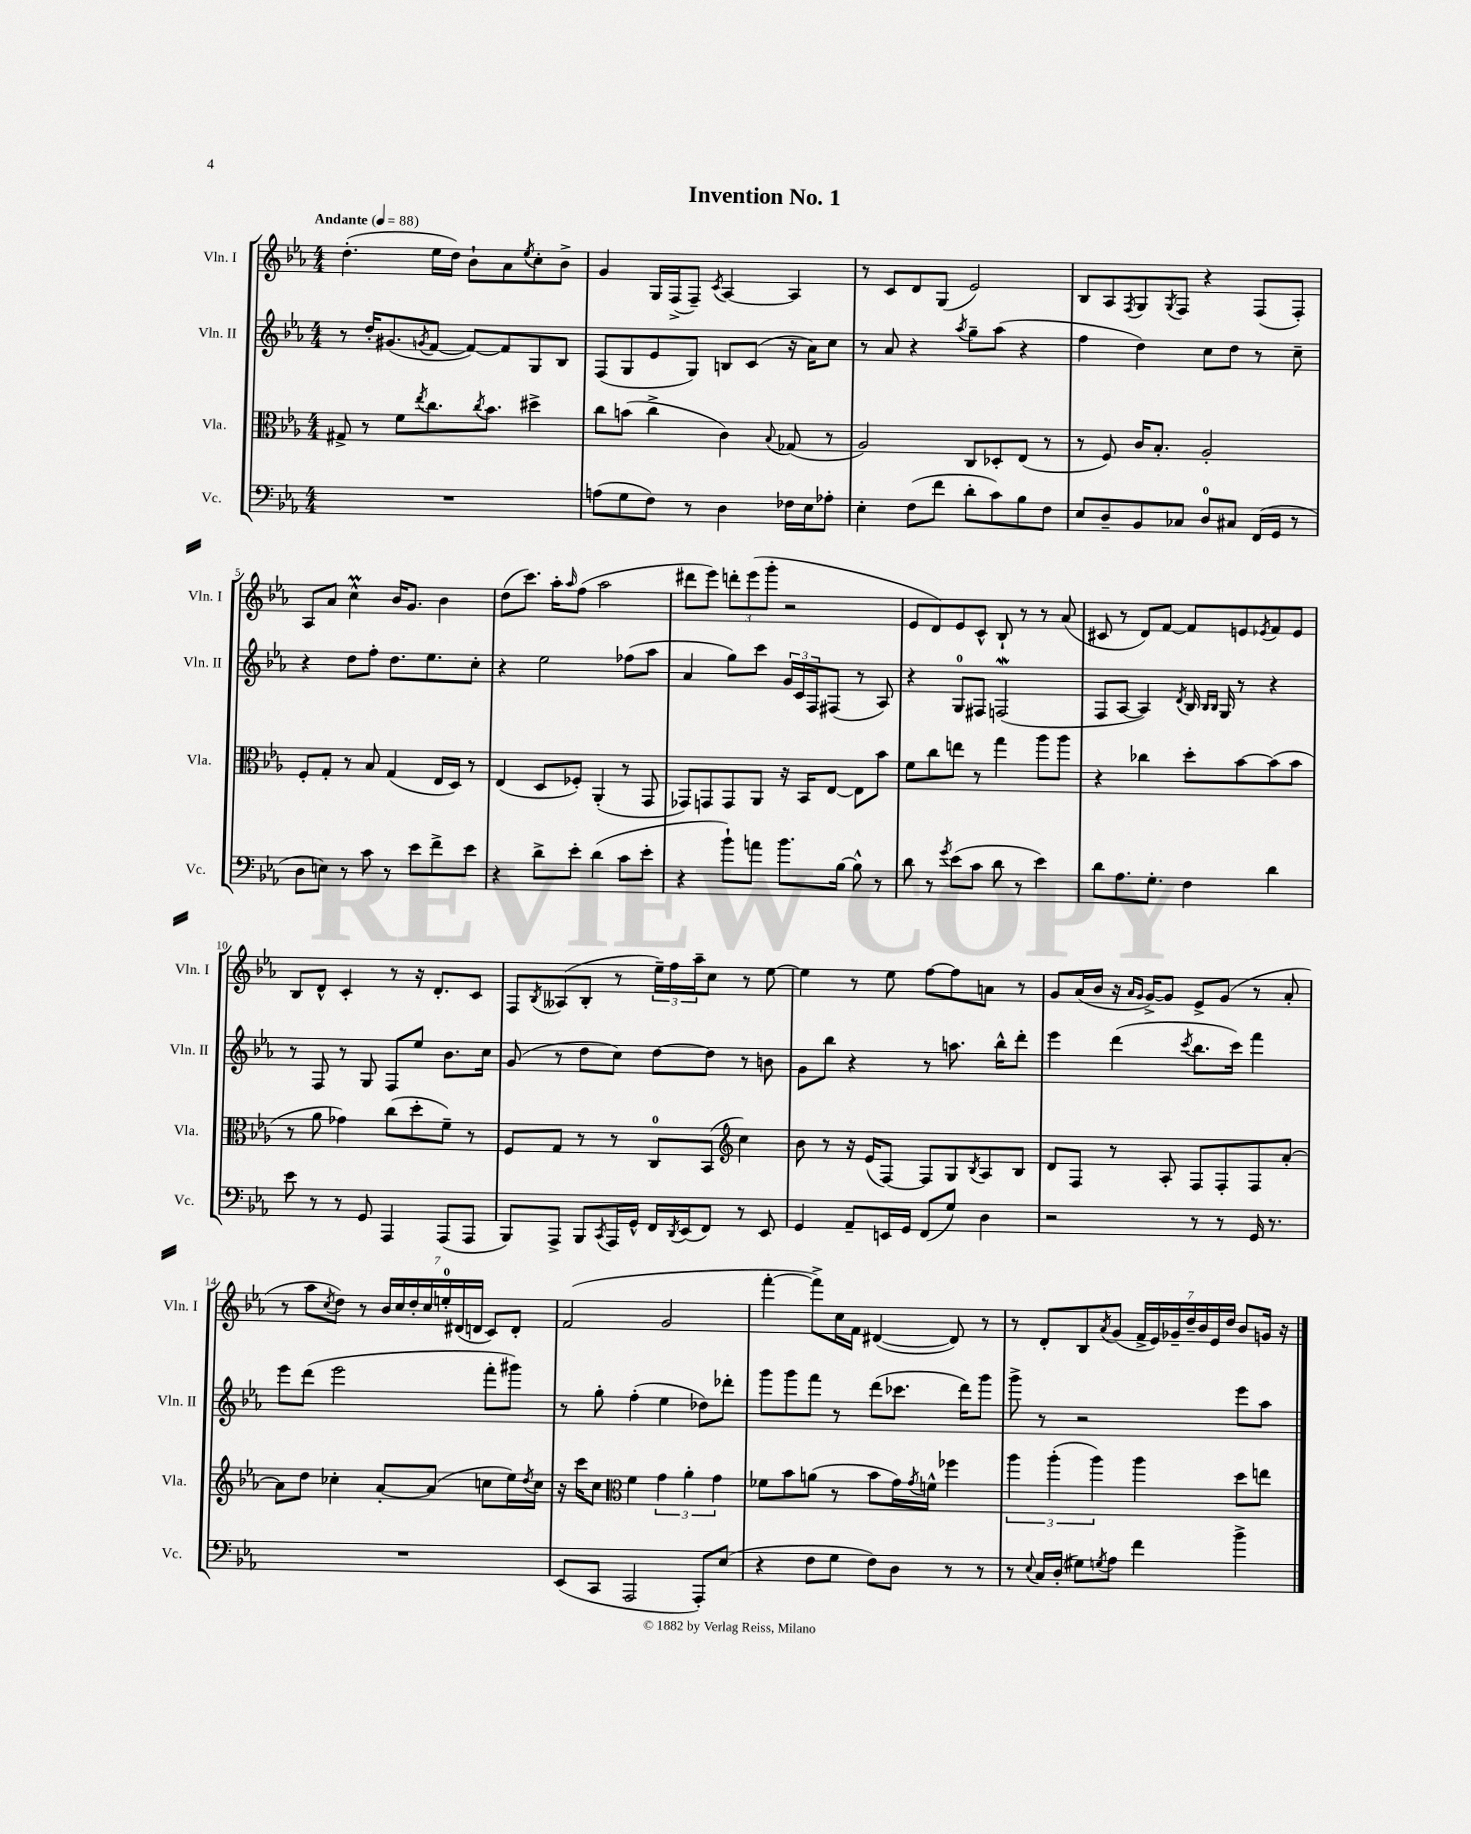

**kern	**kern	**kern	**kern
*part4	*part3	*part2	*part1
*staff4	*staff3	*staff2	*staff1
*I"Vc.	*I"Vla.	*I"Vln. II	*I"Vln. I
*I'Vc.	*I'Vla.	*I'Vln. II	*I'Vln. I
*clefF4	*clefC3	*clefG2	*clefG2
*k[b-e-a-]	*k[b-e-a-]	*k[b-e-a-]	*k[b-e-a-]
*M4/4	*M4/4	*M4/4	*M4/4
*MM88	*MM88	*MM88	*MM88
=1	=1	=1	=1
!	!	!	!LO:TX:a:B:t=Andante
1r	8G#X^/	8r	(4.dd'\
.	8r	16dd'/KL	.
.	.	(8.g#X/	.
.	8f\L	.	.
.	8qee-/	8qgn/	.
.	8.cc\	[8f/J	16ee-\LL
.	.	.	16dd\JJ)
.	.	8f/L_)	8b-`\L
.	8qcc/	.	.
.	8.b-\J	.	.
.	.	8f/]	8a-\
.	.	.	8qee-/
.	4dd#X^\	8G/	8cc'\
.	.	8B-/J	8b-^\J
=2	=2	=2	=2
(8An\L	8cc\L	(8F/L	4g/
8G\	(8bn\J	8G/	.
8F\J)	4cc^\	8e-/	16G/LL
.	.	.	(16F^/J
8r	.	8G/J)	8F~/J)
.	.	.	8qc/
4D\	4c\)	8Bn/L	[4A-/
.	.	(8c/J	.
.	8qqB-/	.	.
16F-X\LL	(8G-X/	16r	4A-/]
16E-\J	.	16a-\KL)	.
8A-X'\J	8r	8cc\J	.
=3	=3	=3	=3
4E-'\	2A-/)	8r	8r
.	.	8a-/	8c/L
(8F\L	.	4r	8d/
8f\J	.	.	(8G/J
.	.	8qaa-/	.
8d'\L	8C/L	8gg~\L	2e-/)
8c\)	8D-X'/	(8aa-\J	.
8B-\	(8E-/J	4r	.
8F\J	8r	.	.
=4	=4	=4	=4
8E-/L	8r	4ff\	8B-/L
8D~/	8F/)	.	8A-/
.	.	.	8qF/
8BB-/	16c/KL	4dd\)	8G/
.	8.B-'/J	.	.
.	.	.	8qG/
8C-X/J	.	.	8F/J
8D/L	2A-'/	8cc\L	4r
8C#X/J	.	8dd\J	.
(16FF/LL	.	8r	(8F/L
16GG/JJ	.	.	.
8r	.	8cc~\	8F'/J)
!!LO:LB:g=z
=5	=5	=5	=5
8D\L	8F'/L	4r	8A-/L
8En\J)	8G'/J	.	8a-/J
8r	8r	8dd\L	4ccM^^\
8c\	8B-/	8ff'\J	.
8r	(4G/	8.dd\L	16b-/KL
.	.	.	8.g/J
8e-\L	.	.	.
.	.	8.ee-\	.
8f^\	16E-/LL	.	4b-\
.	16D/JJ)	.	.
8e-\J	8r	8cc'\J	.
=6	=6	=6	=6
4r	(4E-/	4r	(8dd\L
.	.	.	8.ccc\J)
8d^\L	8D/L	2ee-\	.
.	.	.	16aa-'\KL
.	.	.	16qqaa-/
8e-'\J	8F-X'/J)	.	(8ff\J
(4d\	(4AA-'/	.	2aa-\
8c\L	8r	(8ff-X\L	.
8e-'\J	8GG/	8aa-\J	.
=7	=7	=7	=7
4r	8GG-X/L)	4a-/	8ddd#X\L
.	8GGn/	.	8eee-\J)
8b-`\L)	8GG/	8gg\L)	12dddn'\L
.	.	.	(12eee-\
8an\J	8AA-/J	8ccc\J	.
.	.	.	12ggg'\J
8.b-\L	16r	24g/LL	2r
.	.	24c/	.
.	16BB-/KL	.	.
.	.	24F/J	.
.	[8E-/J	(8F#X/J	.
[16B-\Jk	.	.	.
8B-^^\]	8E-\L]	8r	.
8r	8b-\J	8A-/)	.
=8	=8	=8	=8
8d\	8f\L	4r	8e-/L
8r	8cc\	.	8d/)
8qg/	.	.	.
(8e-\L	8een\J	8G/L	8e-/
8c\J	8r	8F#X/J	8c^^/J
8d\	4gg\	(2FnW/	8B-`/
8r	.	.	8r
4e-\)	8aa-\L	.	8r
.	8aa-\J	.	(8a-/
=9	=9	=9	=9
8d\L	4r	8F/L	8c#X/
8.A-\	.	[8A-/J	8r
.	4cc-X\	4A-/])	8d/L)
8.G'\J	.	.	.
.	.	.	[8f/J
.	.	8qd/	.
4F\	8dd'\L	16B-/	8f/L]
.	.	16qqB-/LL	.
.	.	16qqB-/JJ	.
.	.	16G/	.
.	[8b-\	8r	8en/
.	.	.	8qe-X/
4d\	(8b-\]	4r	8f/
.	8b-\J	.	8e-/J
!!LO:LB:g=z
=10	=10	=10	=10
8e-\	8r	8r	8B-/L
8r	8a-\	8F/	8d^^/J
8r	4g-X\)	8r	4c'/
8GG/	.	8G/	.
4AAA-/	(8cc\L	8F/L	8r
.	8dd'\	8ee-/J	16r
.	.	.	8.d'/L
(8AAA-/L	8f~\J)	8.b-\L	.
8AAA-/J	8r	.	8c/J
.	.	16cc\Jk	.
=11	=11	=11	=11
8BBB-/L)	8F/L	(8g/	8F/L
.	.	.	8qB-/
8AAA-^/J	8G/J	8r	(8A--X/
8BBB-/L	8r	8dd\L	8B-'/J
8qCC/	.	.	.
16AAA-/L	8r	8cc\J)	8r
16GG^^/JJ	.	.	.
16FF/LL	8C/L	[8dd\L	24ee-~\LL)
.	.	.	24ff\
8qDD/	.	.	.
(16EE-/J	.	.	.
.	.	.	24aa-~\J
8FF/J)	(8BB-/J	8dd\J]	8cc\J
*	*clefG2	*	*
8r	4cc\)	8r	8r
8EE-/	.	8bn\	[8ee-\
=12	=12	=12	=12
4GG/	8b-\	8g\L	4ee-\]
.	8r	8bb-\J	.
8AA-~/L	16r	4r	8r
.	(16e-/KL	.	.
16EEn/L	[8F/J)	.	8ee-\
16GG/JJ	.	.	.
(8FF/L	8F/L]	8r	[8ff\L
8G/J)	8G/	8.aan\	8ff\]
.	8qB-/	.	.
4D\	8A-/	.	8an\J
.	.	16bb-^^\KL	.
.	8B-/J	8ddd'\J	8r
=13	=13	=13	=13
2r	8d/L	4eee-\	8g/L
.	8F/J	.	(16a-/L
.	.	.	16b-/JJ
.	8r	(4ddd\	16r
.	.	.	16qqa-/LL
.	.	.	16qqg/JJ
.	.	.	[16g^/KL)
.	8A-'/	.	8g/J]
.	.	8qccc/	.
8r	8F/L	8.bb-\L	8e-^/L
8r	8F'/	.	(8g/J
.	.	16ccc\Jk)	.
16GG/	8F/	4fff\	8r
8.r	.	.	.
.	[8a-'/J	.	8a-'/
!!LO:LB:g=z
=14	=14	=14	=14
1r	8a-\L]	8eee-\L	8r
.	8dd\J	(8ddd\J	8aa-\L
.	.	.	8qcc/
.	4cc-X'\	2eee-\	8dd\J)
.	.	.	8r
.	[8a-'/L	.	28b-/LL
.	.	.	28cc/
.	.	.	28dd'/
.	.	.	28cc/
.	(8a-/J]	.	.
.	.	.	28een'/
.	.	.	(28d#X/
.	.	.	28dn/JJ
.	8ccn\L	8fff'\L	8c/L)
.	16ee-\L)	8ggg#X\J)	8d'/J
.	8qdd/	.	.
.	16cc\JJ	.	.
=15	=15	=15	=15
(8EE-/L	16r	8r	(2f/
.	16ccc\KL	.	.
8CC/J	8cc\J	8gg'\	.
*	*clefC3	*	*
2AAA-/	4f\	(4ff'\	.
.	6g\	4ee-\	2g/
.	6a-'\	.	.
8AAA-'/L)	.	8dd-X\L)	.
.	6g\	.	.
(8E-/J	.	8ddd-X'\J	.
=16	=16	=16	=16
4r	8f-X\L	8ggg\L	[4fff'\
.	8b-\	8ggg\	.
8F\L	(8an\J	8fff\J	8fff^\L])
8G\J	8r	8r	16cc\L
.	.	.	16f\JJ
8F\L)	8b-\L	(8ddd\L	([4d#X/
8D\J	16g\L)	8.ccc-X\J	.
.	8qg/	.	.
.	16fn^^\JJ	.	.
8r	4ff-X\	.	8d#/])
.	.	16ddd\KL)	.
8r	.	8ggg\J	8r
=17	=17	=17	=17
8r	6aa-\	8ggg^\	8r
8qqE-/	.	.	.
16C/LL	.	8r	8d'/L
.	(6aa-'\	.	.
(16D'/JJ	.	.	.
8G#X\L)	.	2r	8B-/
.	6aa-\)	.	.
8qGn/	.	.	8qa-/
8A-\J	.	.	(8g/J
4f\	4aa-\	.	28f^/LL
.	.	.	28e-/)
.	.	.	28g-X~/
.	.	.	28dd~/
.	.	.	28b-/
.	.	.	28e-/
.	.	.	28dd/JJ
4b-^\	8dd\L	8eee-\L	8b-/L
.	8een\J	8aa-\J	16gn/Jk
.	.	.	16r
==	==	==	==
*-	*-	*-	*-
